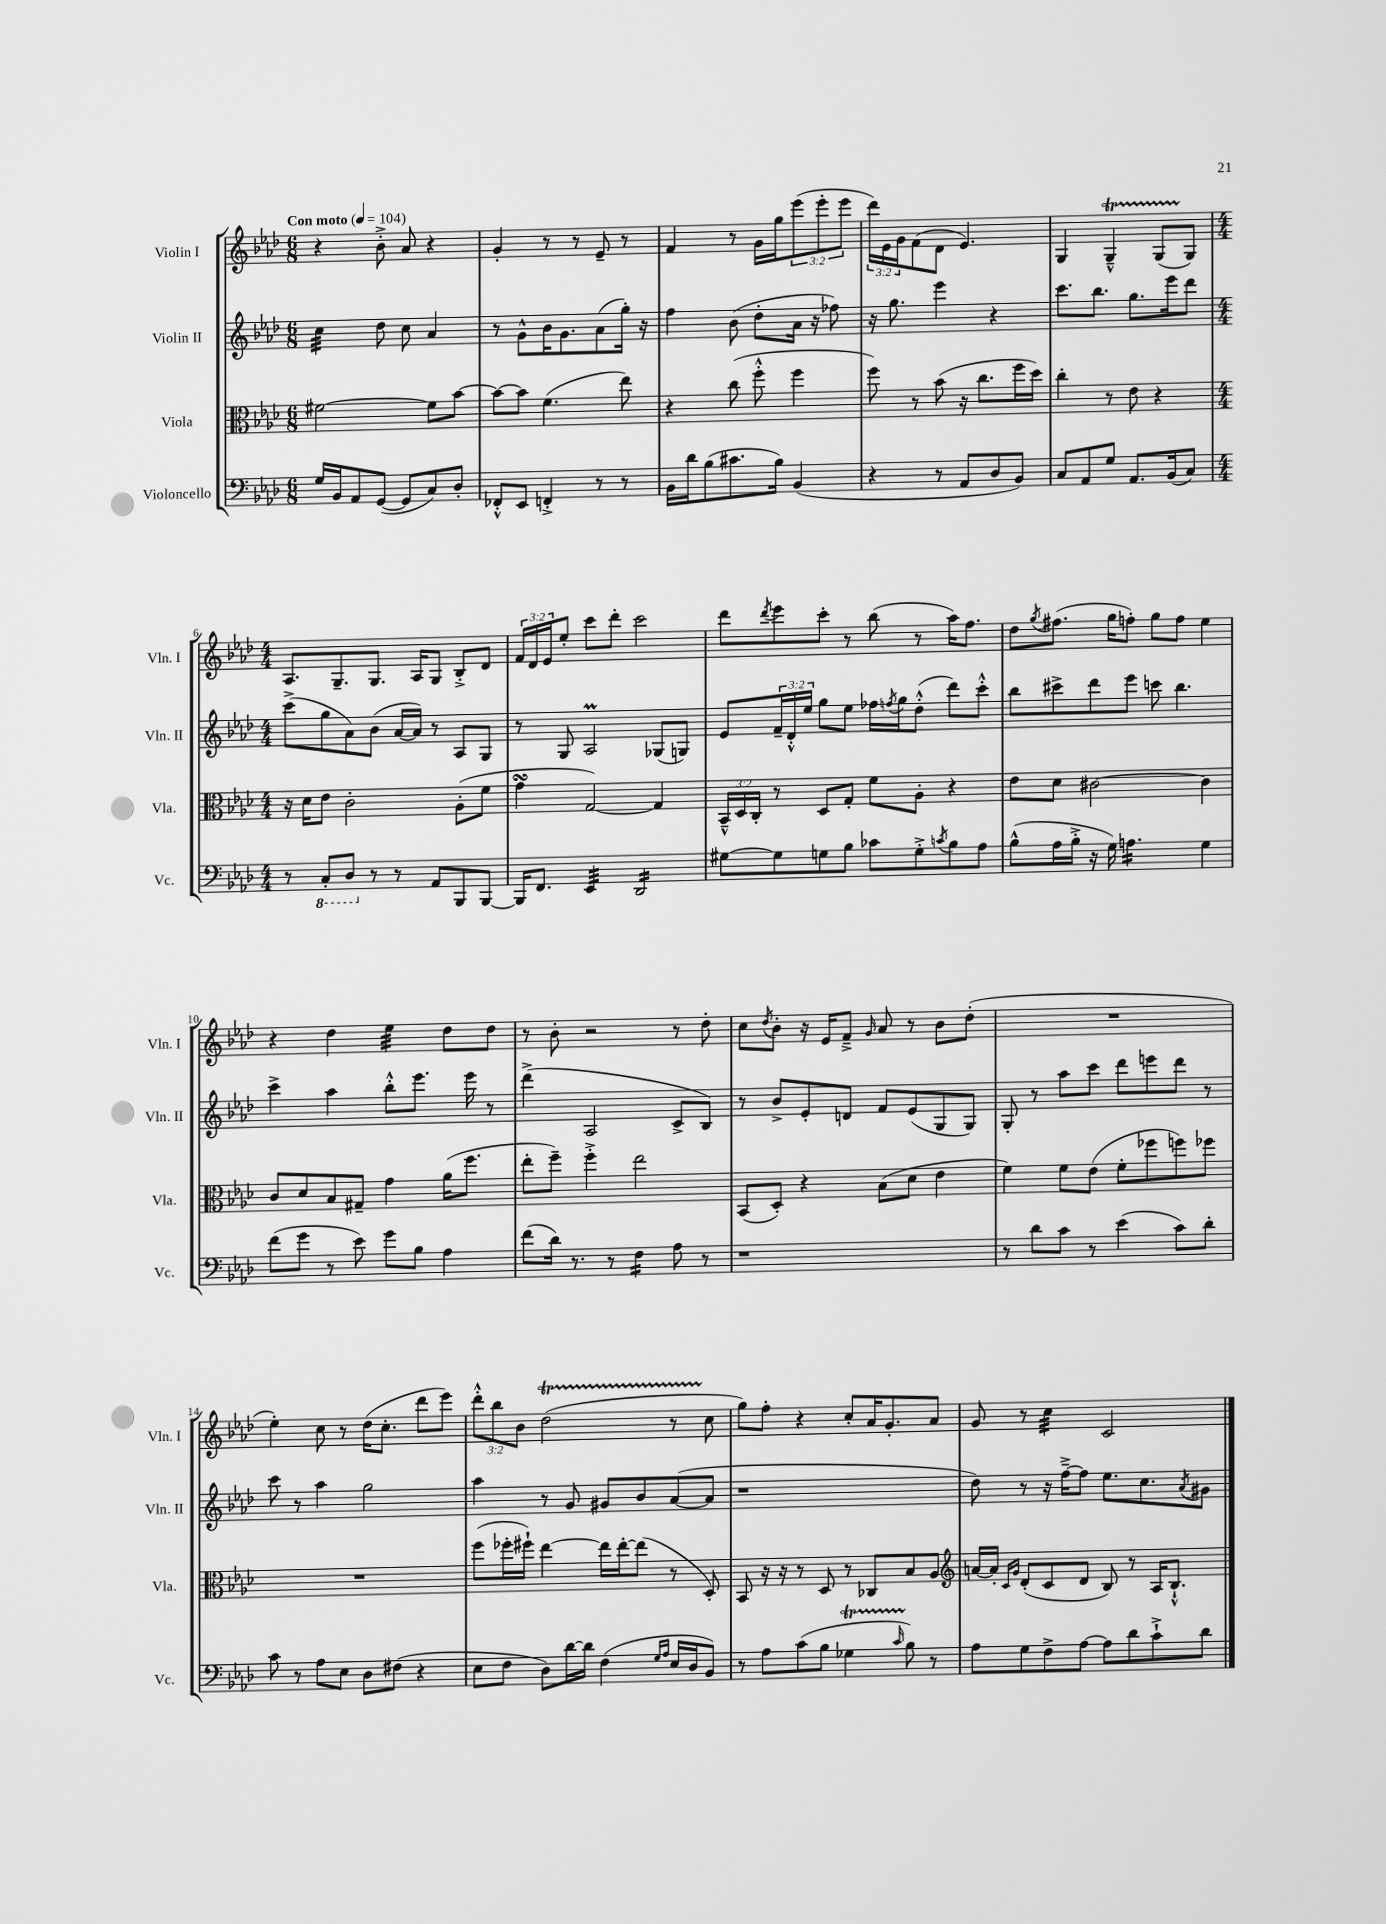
<<
\new StaffGroup <<
\new Staff = "s0" \with { instrumentName = "Violin I" shortInstrumentName = "Vln. I" } {
    \clef treble \key aes \major \numericTimeSignature \time 6/8 \override Staff.TupletNumber.text = #tuplet-number::calc-fraction-text \tempo "Con moto" 4 = 104
    r4 bes'8-.-> aes'8 r4 |
    g'4-. r8 r8 ees'8-- r8 |
    f'4 r8 g'16 g''16 \tuplet 3/2 { ees'''8( ees'''8-. ees'''8 } |
    \tuplet 3/2 { des'''16) ees'16 g'16 } f'8( des'8 ees'4.) |
    g4 g4---^\startTrillSpan g8( g8\stopTrillSpan) |
    \numericTimeSignature \time 4/4 aes8. g8.-- g8. aes16 g8 bes8-.-> des'8 |
    \tuplet 3/2 { f'16 des'16 ees'16 } ees''8-. c'''8 des'''8-. c'''2 |
    des'''8 \acciaccatura { des'''8 } ees'''8 c'''8-. r8 bes''8( r8 aes''16) f''8. |
    des''8 \acciaccatura { g''8 } fis''8.( g''16 f''8-.) g''8 f''8 ees''4 |
    r4 des''4 ees''4:32 des''8 des''8 |
    r8 bes'8-. r2 r8 des''8-. |
    c''8 \acciaccatura { des''8 } bes'8-. r16 ees'16 f'8---> \grace { g'16 } aes'8 r8 bes'8 des''8-.( |
    R1 |
    ees''4-.) c''8 r8 des''16( c''8.-. des'''8 ees'''8) |
    \tuplet 3/2 { des'''8-.-^ bes''8 bes'8 } des''2\startTrillSpan( r8 c''8\stopTrillSpan |
    g''8) f''8-. r4 c''8-. aes'16 g'8.-. aes'8 |
    g'8 r8 c''4:32 c'2 \bar "|." |
}
\new Staff = "s1" \with { instrumentName = "Violin II" shortInstrumentName = "Vln. II" } {
    \clef treble \key aes \major \numericTimeSignature \time 6/8 \override Staff.TupletNumber.text = #tuplet-number::calc-fraction-text
    c''4:32 des''8 c''8 aes'4 |
    r8 g'8-^ bes'16 g'8. aes'8( g''16-.) r16 |
    f''4 bes'8( des''8-. aes'16 r16 fes''8) |
    r16 g''8. ees'''4 r4 |
    c'''8. bes''8. g''8. ees'''16 des'''8 |
    \numericTimeSignature \time 4/4 c'''8->( g''8 aes'8) bes'8( aes'16~ aes'16) r8 aes8 g8 |
    r8 g8 aes2\prall ges8( g8) |
    ees'8 \tuplet 3/2 { f'16-- des'16-.-^ ees''16 } g''8 ees''8 fes''16 \acciaccatura { f''8 } g''16 des''8-.-^( des'''8) c'''8-.-^ |
    bes''8 cis'''8-> des'''8 ees'''8 c'''8 bes''4. |
    c'''4-> aes''4 bes''8-.-^ ees'''8. ees'''16 r8 |
    des'''4->( aes2 c'8-> bes8) |
    r8 bes'8-> ees'8-. d'8 f'8 ees'8( g8 g8) |
    g8-. r8 aes''8 c'''8 des'''8 e'''8 des'''8 r8 |
    c'''8 r8 aes''4 g''2 |
    aes''4 r8 g'8 gis'8 bes'8 aes'8~( aes'8 |
    r1 |
    des''8) r8 r16 f''16~---> f''8 ees''8. c''8. \acciaccatura { aes'8 } gis'8 \bar "|." |
}
\new Staff = "s2" \with { instrumentName = "Viola" shortInstrumentName = "Vla." } {
    \clef alto \key aes \major \numericTimeSignature \time 6/8 \override Staff.TupletNumber.text = #tuplet-number::calc-fraction-text
    fis'2~ fis'8 bes'8~ |
    bes'8~ bes'8 f'4.( ees''8) |
    r4 c''8( f''8-.-^ f''4 |
    f''8) r8 bes'8( r16 c''8. f''16 des''16) |
    c''4-. r8 ees'8 r4 |
    \numericTimeSignature \time 4/4 r16 des'16 ees'8 c'2-. aes8-.( f'8 |
    g'4\turn g2~) g4 |
    \tuplet 3/2 { bes,16---^ des16 c16-. } r8 des8 g8-. f'8 aes8-. r4 |
    ees'8 des'8 cis'2~ cis'4 |
    c'8 des'8 bes8 gis8-- g'4 aes'16( f''8. |
    ees''8-. f''8--) f''4-.-> ees''2 |
    bes,8( des8-.) r4 bes8( des'8 ees'4 |
    f'4) f'8 ees'8( f'8-. fes''8 f''8) fes''8 |
    R1 |
    f''8( fes''16-. fis''16-!) ees''4~ ees''16 ees''16~-. ees''8( r8 des8-.) |
    bes,8 r16 r16 r8 des8 r8 ces8 bes8 aes8 |
    \clef treble a'16~ a'16-. \grace { c'16 g'16 } des'8-.( c'8 des'8 bes8) r8 aes16 bes8.-!-^ \bar "|." |
}
\new Staff = "s3" \with { instrumentName = "Violoncello" shortInstrumentName = "Vc." } {
    \clef bass \key aes \major \numericTimeSignature \time 6/8
    g16 bes,16 aes,8 g,8~( g,8 c8) des8-. |
    fes,8-.-^ ees,8 f,4-.-> r8 r8 |
    bes,16 des'16 bes8( cis'8. bes16) bes,4( |
    r4 r8 aes,8 des8 bes,8) |
    c8 aes,8 g8 aes,8. bes,16( c8) |
    \numericTimeSignature \time 4/4 r8 \ottava #-1 c,8-. des,8 \ottava #0 r8 r8 aes,8 bes,,8 bes,,8~ |
    bes,,16 f,8. ees,4:32 des,2:16 |
    gis8~ gis8 g8 bes8 ces'8 g8-.-> \acciaccatura { c'8 } bes8 aes8 |
    bes8-^( aes16 bes16-.-> r16 g16) a4.:16 g4 |
    f'8( g'8 r8 ees'8) g'8 bes8 aes4 |
    f'8( des'16) r8. r8 f4:16 aes8 r8 |
    r1 |
    r8 des'8 c'8 r8 ees'4( c'8) des'8-. |
    c'8 r8 aes8 ees8 des8 fis8( r4 |
    ees8 f8 des8) des'16~ des'16 f4( \grace { g16 aes16 } ees16 des16 bes,8) |
    r8 aes8 c'8( bes8 ges4\startTrillSpan \grace { c'16 } bes8\stopTrillSpan) r8 |
    aes8 g8 f8-> aes8~ aes8 des'8 c'8-!-> des'8 \bar "|." |
}
>>
>>
